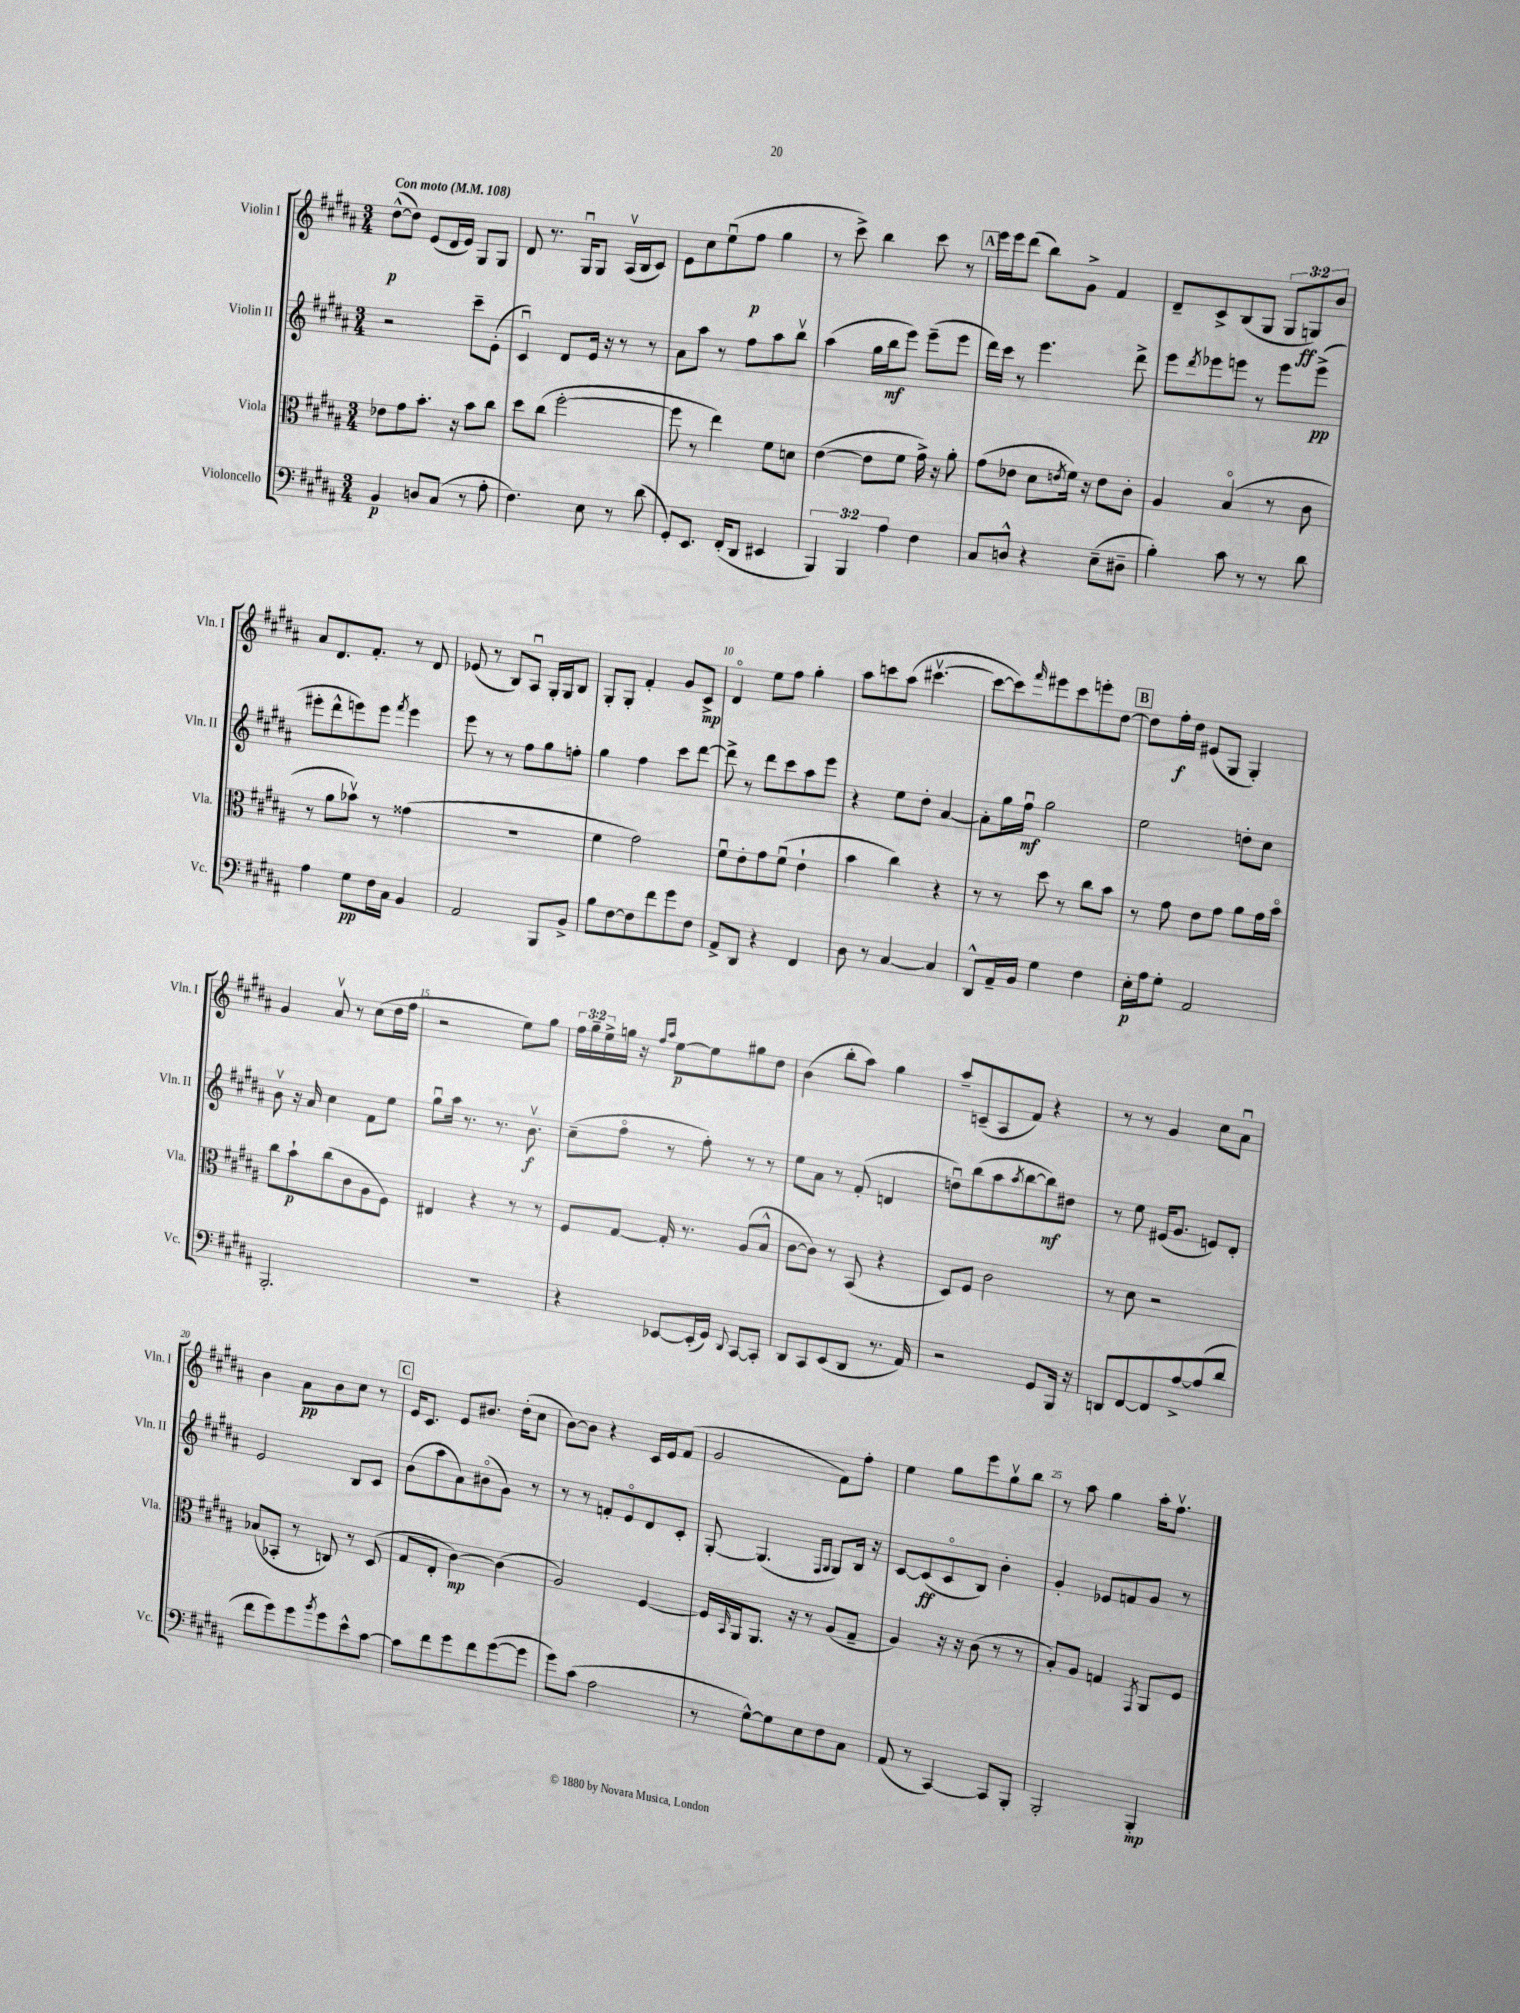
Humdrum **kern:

**kern	**kern	**kern	**kern
*staff4	*staff3	*staff2	*staff1
*clefF4	*clefC3	*clefG2	*clefG2
*k[f#c#g#d#a#]	*k[f#c#g#d#a#]	*k[f#c#g#d#a#]	*k[f#c#g#d#a#]
*M3/4	*M3/4	*M3/4	*M3/4
*MM108	*MM108	*MM108	*MM108
4BB	8e-	2r	([8dd#^^
.	8g#	.	8dd#])
8D	8.b'	.	(8e
(8C#	.	.	16d#
.	16r	.	16e)
8r	8b	8ccc#~	8G#
8A#'	8cc#	(8e'	8G#
=	=	=	=
4.F#)	8dd#	4c#u)	8d#
.	(8cc#	.	8.r
.	[2ff#'	8d#	.
.	.	.	16G#u
8E	.	16e	8G#
.	.	16r	.
8r	.	8r	(16A#v
.	.	.	16B
(8d#	.	8r	8c#)
=	=	=	=
8GG#')	8ff#]	8a#	8e
8.EE	8r	8aa#	8cc#
.	4ee)	8r	(8eeu
(16FF#'	.	.	.
8DD#	.	8ff#	8ff#
4EE#	8f#	8aa#	4gg#
.	8d	8bbv	.
=	=	=	=
6BBB)	([4e	(4aa#	8r
.	.	.	8ccc#^)
6BBB	.	.	.
.	8e]	16gg#	4bb
.	.	16bb	.
6A#	.	.	.
.	8f#	8eee)	.
4F#	16g#^)	(8eee~	8ccc#
.	16r	.	.
.	8a#'	8eee	8r
=	=	=	=
8C#	(8g#	16ddd#)	16eee
.	.	16ccc#	16eee
8D^^	8e-	8r	(8ddd#
4r	8d#	4.eee	8bb)
.	8qe	.	.
.	16f#)	.	8g#^
.	16r	.	.
(8E~	8e	.	4f#
8D#~	8c#'	8ddd#^	.
=	=	=	=
4B')	4A#	8eee	8d#~
.	.	8qddd#	.
.	.	8eee-	8c#^
8c#	(4Bo	8eee	(8B
8r	.	8r	8G#
8r	8r	8eee	12G#
.	.	.	12G)
8d#	8c#	(8eee^	.
.	.	.	12b
=	=	=	=
4A#	8r	8eee#'	8a#
.	8a#	8ddd#^^	8.d#
8G#	8b-v)	8eee)	.
.	.	.	8.f#'
16F#	8r	8eee	.
16C#	.	.	.
.	.	8qfff#	.
4BB	(4g##	4eee	8r
.	.	.	8d#
=	=	=	=
2AA#	2.r	8eee	(8e-
.	.	8r	8r
.	.	8r	8B)
.	.	8ff#	8A#u
8BBB	.	8gg#	16G#'
.	.	.	16G#
8BB^	.	8ff'	8B
=	=	=	=
8B	4f#	4gg#	8G#'
[8F#	.	.	8G#'
8F#]	2g#)	4ff#	4f#'
8f#	.	.	.
8g#	.	8ccc#	8g#
8F#	.	[8ddd#	8c#^
=	=	=	=
8AA#^	8f#u	8ddd#^]	4d#o
8DD#	8e'	8r	.
4r	8g#	8ddd#	8ee
.	(8f#u	8ccc#	8ff#
4FF#	4e`	8aa#	4gg#'
.	.	8eee	.
=	=	=	=
8D#	4b	4r	8aa#
8r	.	.	8ccc
[4C#	4cc#)	8ee	(8aa#
.	.	8dd#'	[4.ccc#v
4C#]	4r	[4a#	.
=	=	=	=
8DD#^^	8r	8a#']	8ccc#_
16AA#~	8r	16gg#	8ccc#])
16BB	.	16ff#u	.
.	.	.	16qqfff#
4G#	8dd#	2gg#	8eee#
.	8r	.	8ccc#
4F#	8cc#	.	8eee'
.	8b	.	[8dd#
=	=	=	=
16E'	8r	2ee	8dd#]
16A#	.	.	.
8G#'	8g#	.	16ff#'
.	.	.	16dd#
2AA#	8e	.	(8e#
.	8g#	.	8G#
.	8a#	8dd'	4G#')
.	16g#	8cc#	.
.	16bo	.	.
=	=	=	=
2.BBB'	8cc#	8bv	4g#
.	8b`	16r	.
.	.	16a#	.
.	(8cc#	4cc#	8a#v
.	8c#	.	8r
.	8A#	8f#	(8cc#
.	8F#)	8ee	16dd#
.	.	.	16ff#
=	=	=	=
2.r	4E#	8gg#u	2r
.	.	16aa#	.
.	.	8.r	.
.	4r	.	.
.	.	8.r	.
.	8r	.	8ee)
.	.	8.bv	.
.	8r	.	8gg#
=	=	=	=
4r	8F#	(8cc#~	24ff#
.	.	.	24gg#~
.	.	.	24ee^
.	[8G#	8ff#o	16gg
.	.	.	16r
.	.	.	16qqff#
.	.	.	16qqaa#
[8EE-	16G#']	8r	[8ee
.	8.r	.	.
(16EE-']	.	8ff#')	8ee]
16GG#)	.	.	.
8qqDD#	.	.	.
[8CC#	(8A#	8r	8gg#
8CC#']	8B^^	8r	8dd#
=	=	=	=
8DD#	[8c#	8ee	(4b
8CC#	8c#])	8a#	.
(8EE	8r	8r	8bb'
8DD#	(8BB	(8f#'	8aa#)
8.r	4r	4d	4gg#
16AA#)	.	.	.
=	=	=	=
2r	8D#)	8ddu)	8aa#~
.	8F#	(8bb	(8c~
.	2c#	8aa#	8A#
.	.	8qaa#	.
.	.	[8bb	8f#)
8GG#	.	8bb])	4r
16BBB	.	8dd#	.
16r	.	.	.
=	=	=	=
8DD	8r	8r	8r
[8FF#	8d#	8ee	8r
8FF#]	2r	(16e#	4g#
.	.	8.g#	.
[8A#^	.	.	.
(8A#]	.	8e)	8cc#
8d#	.	8d#'	8a#u
=	=	=	=
8f#	(8B-	2e	4b
8g#)	8BB-'	.	.
8g#	8r	.	8a#
8qb	.	.	.
8g#	8C)	.	8b
8e^^	8r	8B	8cc#
[8c#	(8D#	8c#	8r
=	=	=	=
8c#]	8G#	(8b	16e
.	.	.	8.c#
8f#	8E'	8aa#	.
8g#	[4c#)	8a#)	8e
8f#	.	(8b#o	8.b#
([8g#	(4c#]	8g#)	.
.	.	.	(16dd#'
8g#]	.	8r	8cc#
=	=	=	=
8g#)	2A#)	8r	[8b)
(8c#	.	8r	8b]
2A#	.	8f'	4r
.	.	8eo	.
.	[4F#	8d#	16c#
.	.	.	16e
.	.	8c#'	(8f#
=	=	=	=
8r	16F#]	[8G#'	2g#
.	16qqBB	.	.
.	16AA#	.	.
[8G#^^)	8.AA#	(4.G#]	.
8G#]	.	.	.
.	16r	.	.
8E	8r	.	.
.	.	16qqF#	.
.	.	16qqG#	.
8F#	(8A#	8G#)	8f#)
8C#	8G#~	16B	8ff#'
.	.	16r	.
=	=	=	=
(8AA#	4A#)	[8c#	4ee
8r	.	(8c#]	.
[4CC#)	16r	8c#o	8gg#
.	16r	.	.
.	(8c#	8B)	8eee
8CC#]	8r	4b'	8gg#v
8BBB'	8r	.	8bb
=	=	=	=
2BBB'	8B')	4g#'	8r
.	8A#	.	8aa#
.	4G	8e-	4gg#
.	.	8f	.
.	8qGG#	.	.
4BBB'	8AA#	8g#	16aa#'
.	.	.	8.ff#v
.	8F#	8r	.
==	==	==	==
*-	*-	*-	*-
